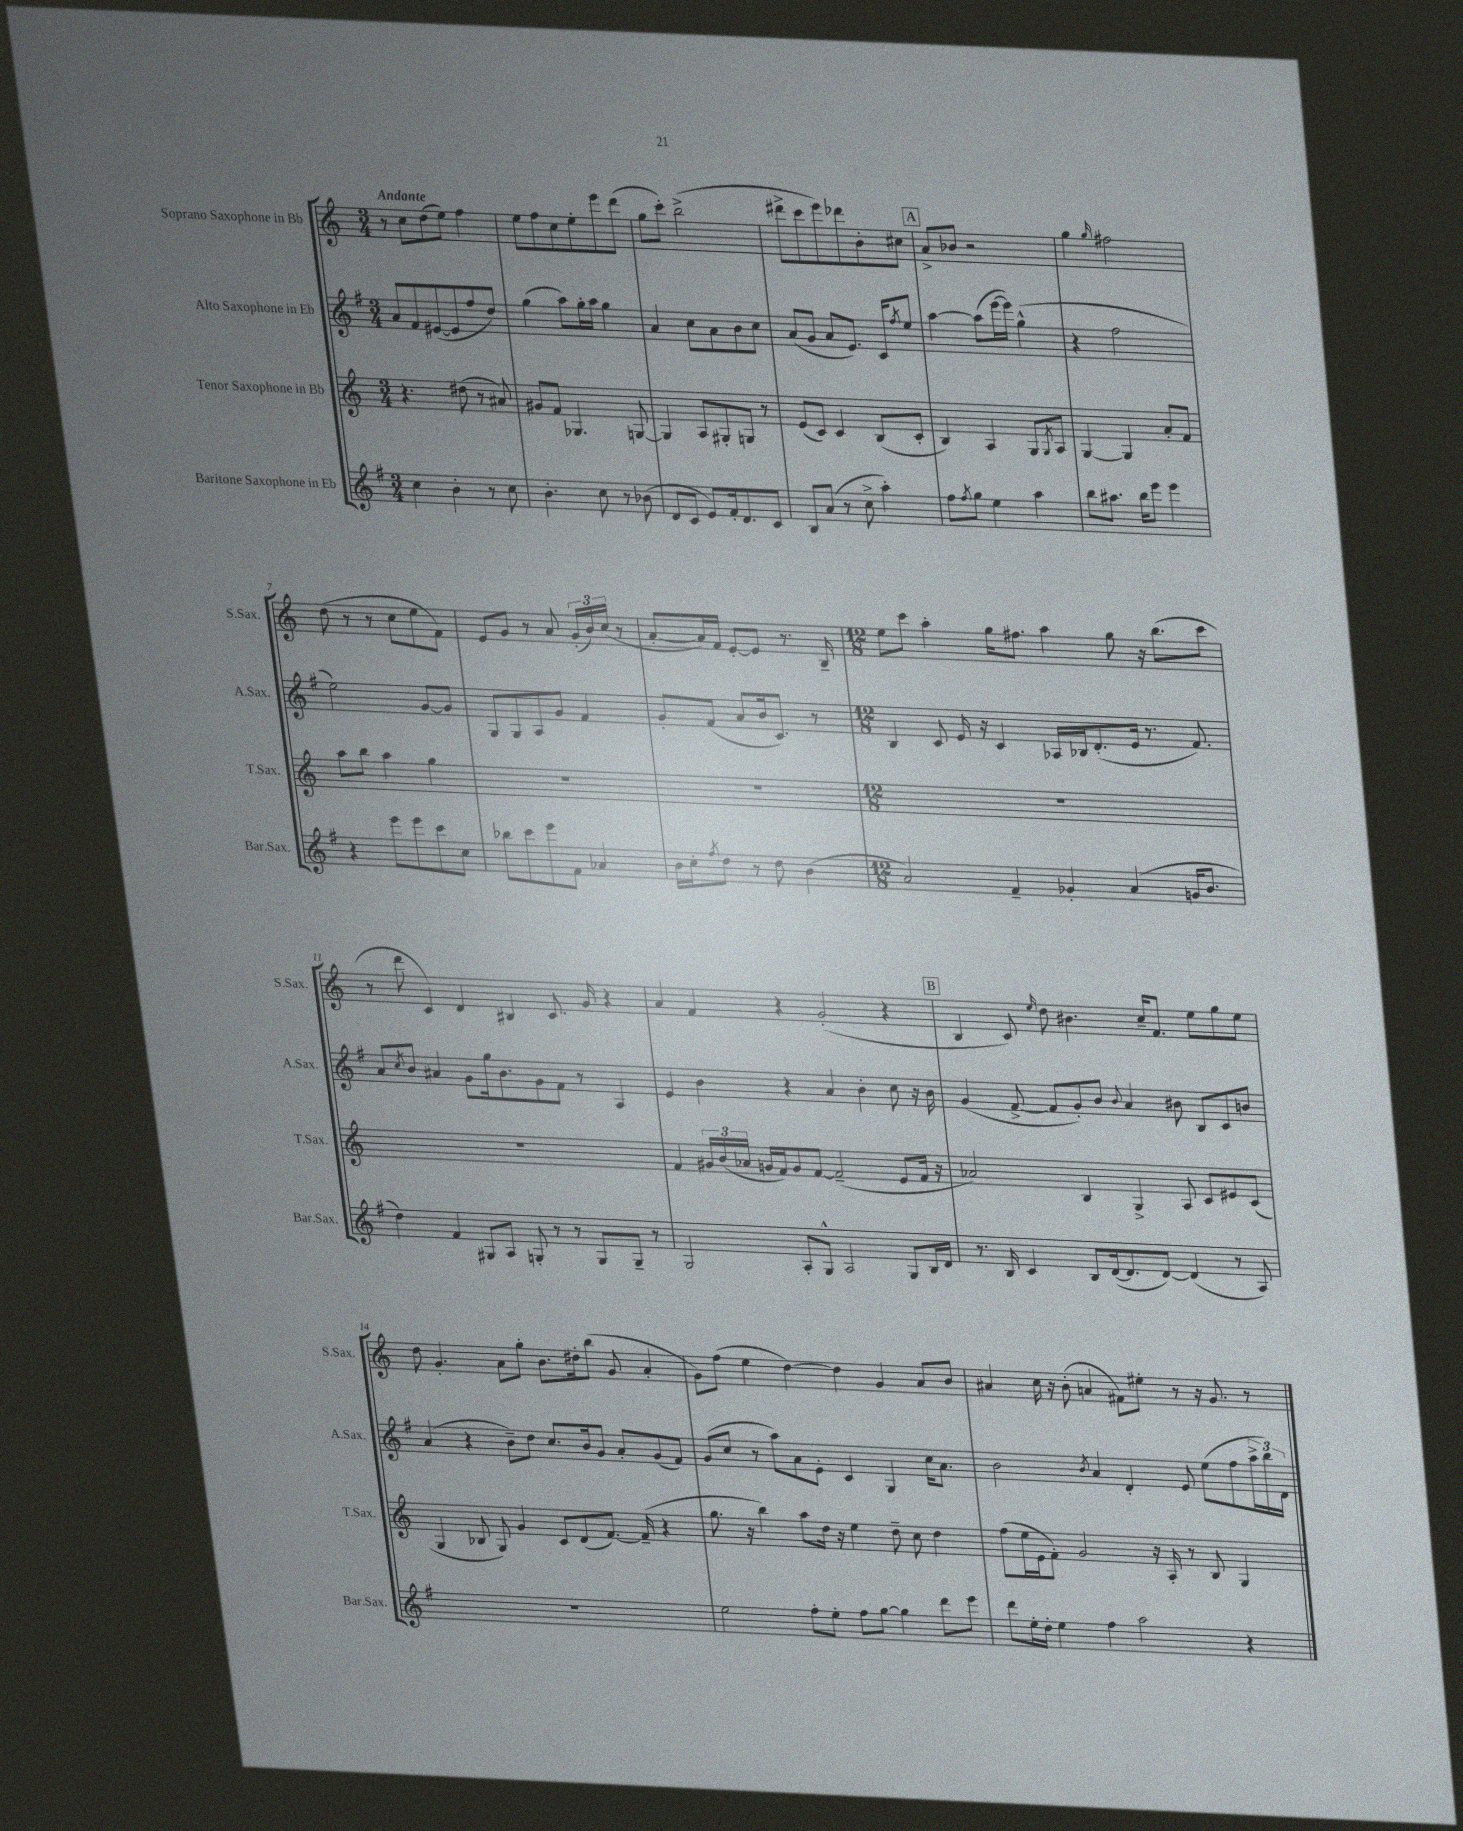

**kern	**kern	**kern	**kern
*part4	*part3	*part2	*part1
*staff4	*staff3	*staff2	*staff1
*I"Baritone Saxophone in Eb	*I"Tenor Saxophone in Bb	*I"Alto Saxophone in Eb	*I"Soprano Saxophone in Bb
*I'Bar.Sax.	*I'T.Sax.	*I'A.Sax.	*I'S.Sax.
*clefG2	*clefG2	*clefG2	*clefG2
*k[f#]	*k[]	*k[f#]	*k[]
*M3/4	*M3/4	*M3/4	*M3/4
=1	=1	=1	=1
!	!	!	!LO:TX:a:B:t=Andante
4cc\	4.r	8a/L	8r
.	.	8f#/	8cc\L
4b'\	.	([8e#X/	(8dd\
.	(8dd#X\	8e#/]	8ee\J)
8r	8r	8ff#/	4ff\
8cc\	8a#X/)	8dd/J)	.
=2	=2	=2	=2
4.b'\	8g#X/L	(4gg\	8ee\L
.	8f/J	.	8ff\
.	4.G-X/	8aa\L)	8cc\
8cc\	.	16gg'\L	8ee'\
.	.	16aa\JJ	.
8r	.	4gg\	8eee\
(8b-X\	[8Gn/	.	(8ddd\J
=3	=3	=3	=3
8d/L	4G/]	4a/	8gg\L
8c/J	.	.	8ccc'\J)
8e/L)	8A/L	8cc\L	(2bb^\
16f#'/k	8G#X'/	8a\	.
8.d/	.	.	.
.	8Gn/J	8b\	.
8c/J	8r	8cc\J	.
=4	=4	=4	=4
8B/L	(8e/L	(8a/L	8ddd#X^\L
(8a/J	8c/J)	8g/J	8ccc\
8r	4c/	8a/L	8eee\)
8cc^\	.	8.e/J)	8ddd-X\
4aa'\)	(8B/L	.	8b'\
.	.	16c/KL	.
.	.	8qff#/	.
.	8c'/J	8ee/J	8cc#X\J
!!LO:REH:place=s1:t=A
=5	=5	=5	=5
8ff#\L	4B/)	[4aa\	8a^/L
8qff#/	.	.	.
8gg\J	.	.	8b-X/J
4ee\	4A/	(8aa\L]	2r
.	.	[16eee\L	.
.	.	16eee\JJ])	.
4aa\	8G/L	(4gg^^\	.
.	8qG/	.	.
.	8A/J	.	.
=6	=6	=6	=6
8bb\L	[4G/	4r	4gg\
8.aa#X\J	.	.	.
.	.	.	16qqgg/
.	4G/]	2ff#\	2ff#X\
16bb\KL	.	.	.
8eee\J	.	.	.
4eee\	8a'/L	.	.
.	8f/J	.	.
!!LO:LB:g=z
=7	=7	=7	=7
4r	8aa\L	2ee\)	(8dd\
.	8bb\J	.	8r
8eee\L	4aa\	.	8r
8eee\	.	.	8cc\L
8ccc\	4gg\	[8g/L	8ee\
8cc\J	.	8g/J]	8f\J)
=8	=8	=8	=8
8bb-X\L	2.r	8G/L	8e/L
8ccc\	.	8G/	8g/J
8eee\	.	8A/	8r
8f#\J	.	8g/J	8a/
4a-X/	.	4f#/	(24g'/LL
.	.	.	24b/)
.	.	.	(24cc/JJ
.	.	.	8r
=9	=9	=9	=9
16b\LL	2.r	8g'/L	[8a'/L
16cc'\J	.	.	.
8qff#/	.	.	.
8dd\J	.	(8f#/J	16a/L])
.	.	.	16f/JJ
8r	.	8a/L	[8e'/L
8dd\	.	16b/k	8e/J]
.	.	8.c/J)	.
(4b\	.	.	8.r
.	.	8r	.
.	.	.	16B~/
=10	=10	=10	=10
*M12/8	*M12/8	*M12/8	*M12/8
2a/)	1.r	4B/	8ee\L
.	.	.	8ccc\J
.	.	8c/	4aa'\
.	.	16e/	.
.	.	16r	.
4f#~/	.	4c/	16gg\KL
.	.	.	8.ff#X\J
4g-X'/	.	16A-X/LL	4aa\
.	.	16B-X/J	.
.	.	(8.d'/	.
(4a/	.	.	8gg\
.	.	16e/Jk	.
.	.	8.r	16r
.	.	.	(8.bb\L
16gn/KL	.	.	.
8.b/J	.	8.f#/)	.
.	.	.	8ccc\J
!!LO:LB:g=z
=11	=11	=11	=11
4dd\)	1.r	8a/L	8r
.	.	8qcc/	.
.	.	8b/J	8ddd\
4f#/	.	4a#X/	4c/)
8G#X/L	.	8g\L	4d/
8A/J	.	16gg\k	.
.	.	8.b\	.
8Gn'/	.	.	4B#X/
8r	.	8g\	.
8r	.	8f#\J	8.c/
8G/L	.	8r	.
.	.	.	16g/
8G~/J	.	4A/	4r
8r	.	.	.
=12	=12	=12	=12
2G/	4f/	4e/	4a/
.	24g#X/LL	4b\	4f/
.	(24b/	.	.
.	24a-X/JJ	.	.
.	16gn/LL	.	.
.	16f/J)	.	.
8A'/L	8g/	4r	4r
8G^^/J	[8f/J	.	.
2A/	(2f~/]	4a/	(2g'/
.	.	4b'\	.
8G/L	8e/L	8cc\	4r
16B/L	16f/Jk	16r	.
16d/JJ	16r	16b\	.
!!LO:REH:place=s1:t=B
=13	=13	=13	=13
8.r	2a-X/)	(4g/	4B/
16B/	.	.	.
4c/	.	[8f#^/	8c/)
.	.	.	16qqee/
.	.	8f#/L]	8dd\
8B/L	4B/	8g'/)	4.b#X\
([16d/k	.	8b/J	.
8.d/]	.	.	.
.	.	8qqb/	.
.	4G^/	4a/	.
[8d/J)	.	.	16cc~/KL
.	.	.	8.f/J
(4d/]	8A/	8b#X\	.
.	8c/L	8B/L	8ee\L
8r	8e#X/	8c/	8gg\
8A/)	(8c/J	8bn/J	8ee\J
!!LO:LB:g=z
=14	=14	=14	=14
1.r	4G/	(4a/	8dd\
.	.	.	4.g'/
.	8B-X/	4r	.
.	8G/)	.	.
.	4g/	8b~\L)	8a\L
.	.	8dd\J	8gg'\J
.	8c/L	8.cc/L	8.b\L
.	(8d/	.	.
.	.	16b/k	16dd#X'\k
.	[8.f/J)	8g/J	(8bb\J
.	.	8a'/L	8g/
.	(16f~/]	.	.
.	4r	(8g/	4a'/
.	.	8f#/J)	.
=15	=15	=15	=15
2ee\	8.gg\	(8g/L	8g\L)
.	.	8cc/J	(8ff\J
.	16r	.	.
.	4bb\)	8r	4ee\
.	.	8aa\L)	.
8ff#'\L	8aa\L	8a\	[4dd\)
8ee'\J	16dd\Jk	8e'\J	.
.	16r	.	.
8ff#\L	4ee\	4c/	4dd\]
[8gg\J	.	.	.
4gg\]	8dd~\	4G/	4g/
.	8cc\	.	.
8ddd\L	4dd\	16cc\KL	8a/L
.	.	8.a\J	.
8eee\J	.	.	8b/J
=16	=16	=16	=16
8ddd\L	(8ff\L	2b\	4a#X/
16ee'\L	16ee\L	.	.
16dd'\JJ	16e\J	.	.
4ee\	8f'\J)	.	16cc\
.	.	.	16r
.	2g/	.	(8b'\
.	.	8qb/	.
4ff#\	.	4a/	4an/
2aa\	.	4d'/	8f#X\L)
.	16r	.	8ee#X'\J
.	16A'/	.	.
.	8r	8e/	8r
.	8B/	(8ee\L	16r
.	.	.	8.g/
4r	4G/	8ff#\	.
.	.	24aa^\L	8r
.	.	24bb\)	.
.	.	24d\JJ	.
==	==	==	==
*-	*-	*-	*-
